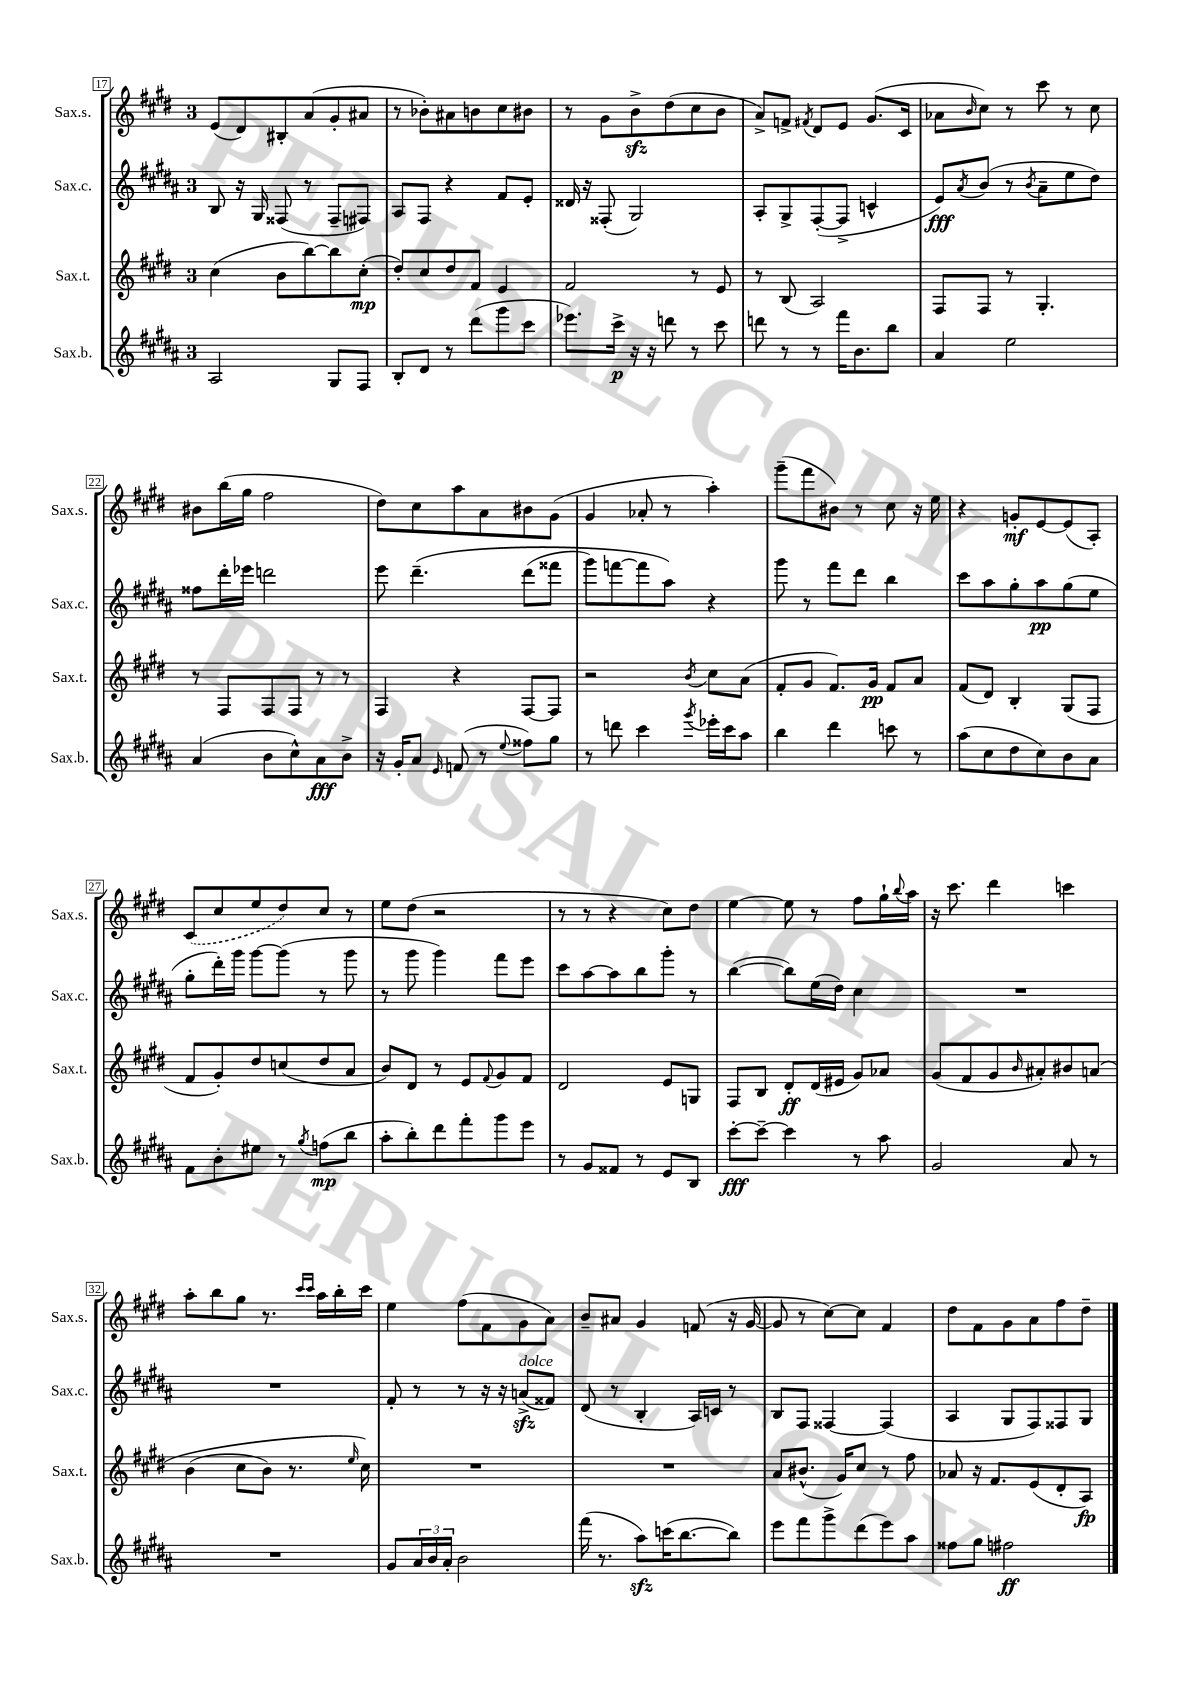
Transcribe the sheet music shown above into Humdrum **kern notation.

**kern	**kern	**kern	**kern
*staff4	*staff3	*staff2	*staff1
*clefG2	*clefG2	*clefG2	*clefG2
*k[f#c#g#d#a#]	*k[f#c#g#d#]	*k[f#c#g#d#a#]	*k[f#c#g#d#]
*M3/4	*M3/4	*M3/4	*M3/4
2A#/	(4cc#\	8B/	(8e/L
.	.	16r	8d#/)
.	.	16G#/	.
.	8b\L	(8F##/	8B#'/
.	[8bb\)	8r	(8a/
8G#/L	8bb\]	8F##~/L	8g#'/
8F#/J	(8cc#'\J	8F#/J)	8a#/J
=	=	=	=
8B'/L	8dd#'/L)	8A#/L	8r
8d#/J	8cc#/	8F#/J	8b-'\L)
8r	8dd#/	4r	8a#\
(8ddd#\L	8f#/J	.	8b\
8ggg#\	4e/	8f#/L	8cc#\
8ccc#\J	.	8e'/J	8b#\J
=	=	=	=
8.eee-\L)	2f#/	16d##/	8r
.	.	16r	.
.	.	(8F##'/	8g#\L
16ccc#^\Jk	.	.	.
16r	.	2G#/)	8b^\
16r	.	.	.
8ddd\	.	.	(8dd#\
8r	8r	.	8cc#\
8ccc#\	8e/	.	8b\J
=	=	=	=
8ddd\	8r	8A#'/L	8a^/L)
8r	(8B/	8G#^/	8f^/J
.	.	.	8qf#/
8r	2A/)	([8F#'/	8d#/L
16fff#\LK	.	8F#^/]J	8e/J
8.b\	.	.	.
.	.	4c^^/	(8.g#/L
8bb\J	.	.	.
.	.	.	16c#/Jk
=	=	=	=
4a#/	8F#/L	8e/L)	8a-\L
.	.	8qa#/	16qqb/
.	8F#/J	(8b/J	8cc#\J)
2ee\	8r	8r	8r
.	.	8qb/	.
.	4.G#'/	8a#~\L	8ccc#\
.	.	8ee\	8r
.	.	8dd#\J)	8cc#\
=	=	=	=
(4a#/	8r	8ff##\L	8b#\L
.	8F#/L	16ddd#'\L	(16bb\L
.	.	16eee-\JJ	16gg#\JJ
8b\L	8F#/	2ddd\	2ff#\
8cc#^^\)	8F#/J	.	.
8a#\	8r	.	.
8b^\J	8r	.	.
=	=	=	=
16r	4F#/	8eee\	8dd#\L)
16g#'/LK	.	.	.
8a#/J	.	&(4.ddd#~\	8cc#\
16qqe/	.	.	.
(8f/	4r	.	8aa\
8r	.	.	8a\
8qqee/	.	.	.
8ff##\L)	[8F#/L	(8ddd#\L	8b#\
8gg#\J	8F#/]J	8fff##\J	(8g#\J
=	=	=	=
8r	2r	8ggg#\L)	4g#/
8ddd\	.	[8fff\	.
4ccc#\	.	8fff\]	8a-'/
.	.	8aa#\J&)	8r
8qggg#/	8qb/	.	.
16eee-'\LL	8cc#\L	4r	4aa'\)
16ccc#\J	.	.	.
8aa#\J	(8a\J	.	.
=	=	=	=
4bb\	8f#'/L	8ggg#\	(8ggg#~\L
.	8g#/J	8r	8fff#\
4ddd#\	8.f#/L)	8fff#\L	8b#\J)
.	.	8ddd#\J	8r
.	16g#/Jk	.	.
8ccc\	8f#/L	4bb\	8cc#\
8r	8a/J	.	16r
.	.	.	16ee\
=	=	=	=
(8aa#\L	(8f#/L	8ccc#\L	4r
8cc#\	8d#/J)	8aa#\	.
8dd#\	4B'/	8gg#'\	8g'/L
8cc#\)	.	8aa#\	[8e/
8b\	(8G#/L	(8gg#\	(8e/]
8a#\J	8F#/J	8ee\J	8A'/J)
=	=	=	=
8f#\L	8f#/L	8gg#'\L	(8c#/L
8b'\	8g#'/)	16ddd#'\L)	8cc#/
.	.	16ggg#\JJ	.
8ee#\J	8dd#/	[8ggg#\L	8ee/
8r	(8cc/	(8ggg#\]J	8dd#/)
8qgg#/	.	.	.
(8ff\L	8dd#/	8r	8cc#/J
8bb\J	8a/J	8ggg#\	8r
=	=	=	=
8aa#'\L	8b/L)	8r	8ee\L
8bb'\)	8d#/J	8ggg#\	(8dd#\J
8ddd#\	8r	4ggg#\)	2r
8fff#'\	8e/L	.	.
.	8qqf#/	.	.
8ggg#\	8g#/	8fff#\L	.
8eee\J	8f#/J	8eee\J	.
=	=	=	=
8r	2d#/	8ccc#\L	8r
8g#/L	.	[8aa#\	8r
8f##/J	.	8aa#\]	4r
8r	.	8bb\	.
8e/L	8e/L	8ggg#'\J	8cc#\L)
8B/J	8G/J	8r	8dd#\J
=	=	=	=
[8ccc#'\L	8F#/L	([4bb\	[4ee\
8ccc#~\_J	8B/J	.	.
4ccc#\]	8d#'/L	8bb\]L)	8ee\]
.	(16d#/L	(16ee\L	8r
.	16e#/JJ	16dd#\JJ)	.
8r	8g#/L)	4cc#\	8ff#\L
8aa#\	8a-/J	.	16gg#`\L
.	.	.	8qqbb/
.	.	.	16aa\JJ
=	=	=	=
2g#/	(8g#/L	2.r	16r
.	.	.	8.ccc#\
.	8f#/	.	.
.	8g#/	.	4ddd#\
.	16qqb/	.	.
.	8a#'/)	.	.
8a#/	8b#/	.	4ccc\
8r	&(8a/J	.	.
=	=	=	=
2.r	(4b\	2.r	8aa'\L
.	.	.	8bb\
.	8cc#\L	.	8gg#\J
.	8b\J)	.	8.r
.	8.r	.	.
.	.	.	16qqccc#/LL
.	.	.	16qqccc#/JJ
.	.	.	16aa\LL
.	.	.	16bb'\
.	16qqee/	.	.
.	16cc#\&)	.	16ccc#\JJ
=	=	=	=
8g#/L	2.r	8f#'/	4ee\
24a#/L	.	8r	.
24b/	.	.	.
24a#'/JJ	.	.	.
2b\	.	8r	(8ff#\L
.	.	16r	8f#\
.	.	16r	.
.	.	(8a^/L	8g#\
.	.	8f##/J)	8a\J)
=	=	=	=
(16fff#\	2.r	(8d#/	8b~/L
8.r	.	.	.
.	.	8r	8a#/J
8aa#\L)	.	4B'/	4g#/
(16ccc\K	.	.	.
[8.bb\	.	.	.
.	.	16A#/LL)	(8f/
.	.	16c/JJ	.
8bb\]J)	.	8r	16r
.	.	.	[16g#/
=	=	=	=
8eee\L	8a/L	8B/L	8g#/]
8fff#\	(8.b#^^/J	8F#/J	8r
8ggg#^\	.	[4F##/	[8cc#\L)
.	16g#/LK)	.	.
(8ddd#\	8cc#/J	.	8cc#\]J
8eee\)	8r	(4F##/]	4f#/
8aa#\J	8ff#\	.	.
=	=	=	=
8ff##\L	8a-/	4A#/	8dd#\L
8gg#\J	16r	.	8f#\
.	8.f#/L	.	.
2ff#\	.	8G#/L	8g#\
.	(8e/	8F#/)	8a\
.	8d#'/	8F##/	8ff#\
.	8A/J)	8G#/J	8dd#~\J
==	==	==	==
*-	*-	*-	*-
